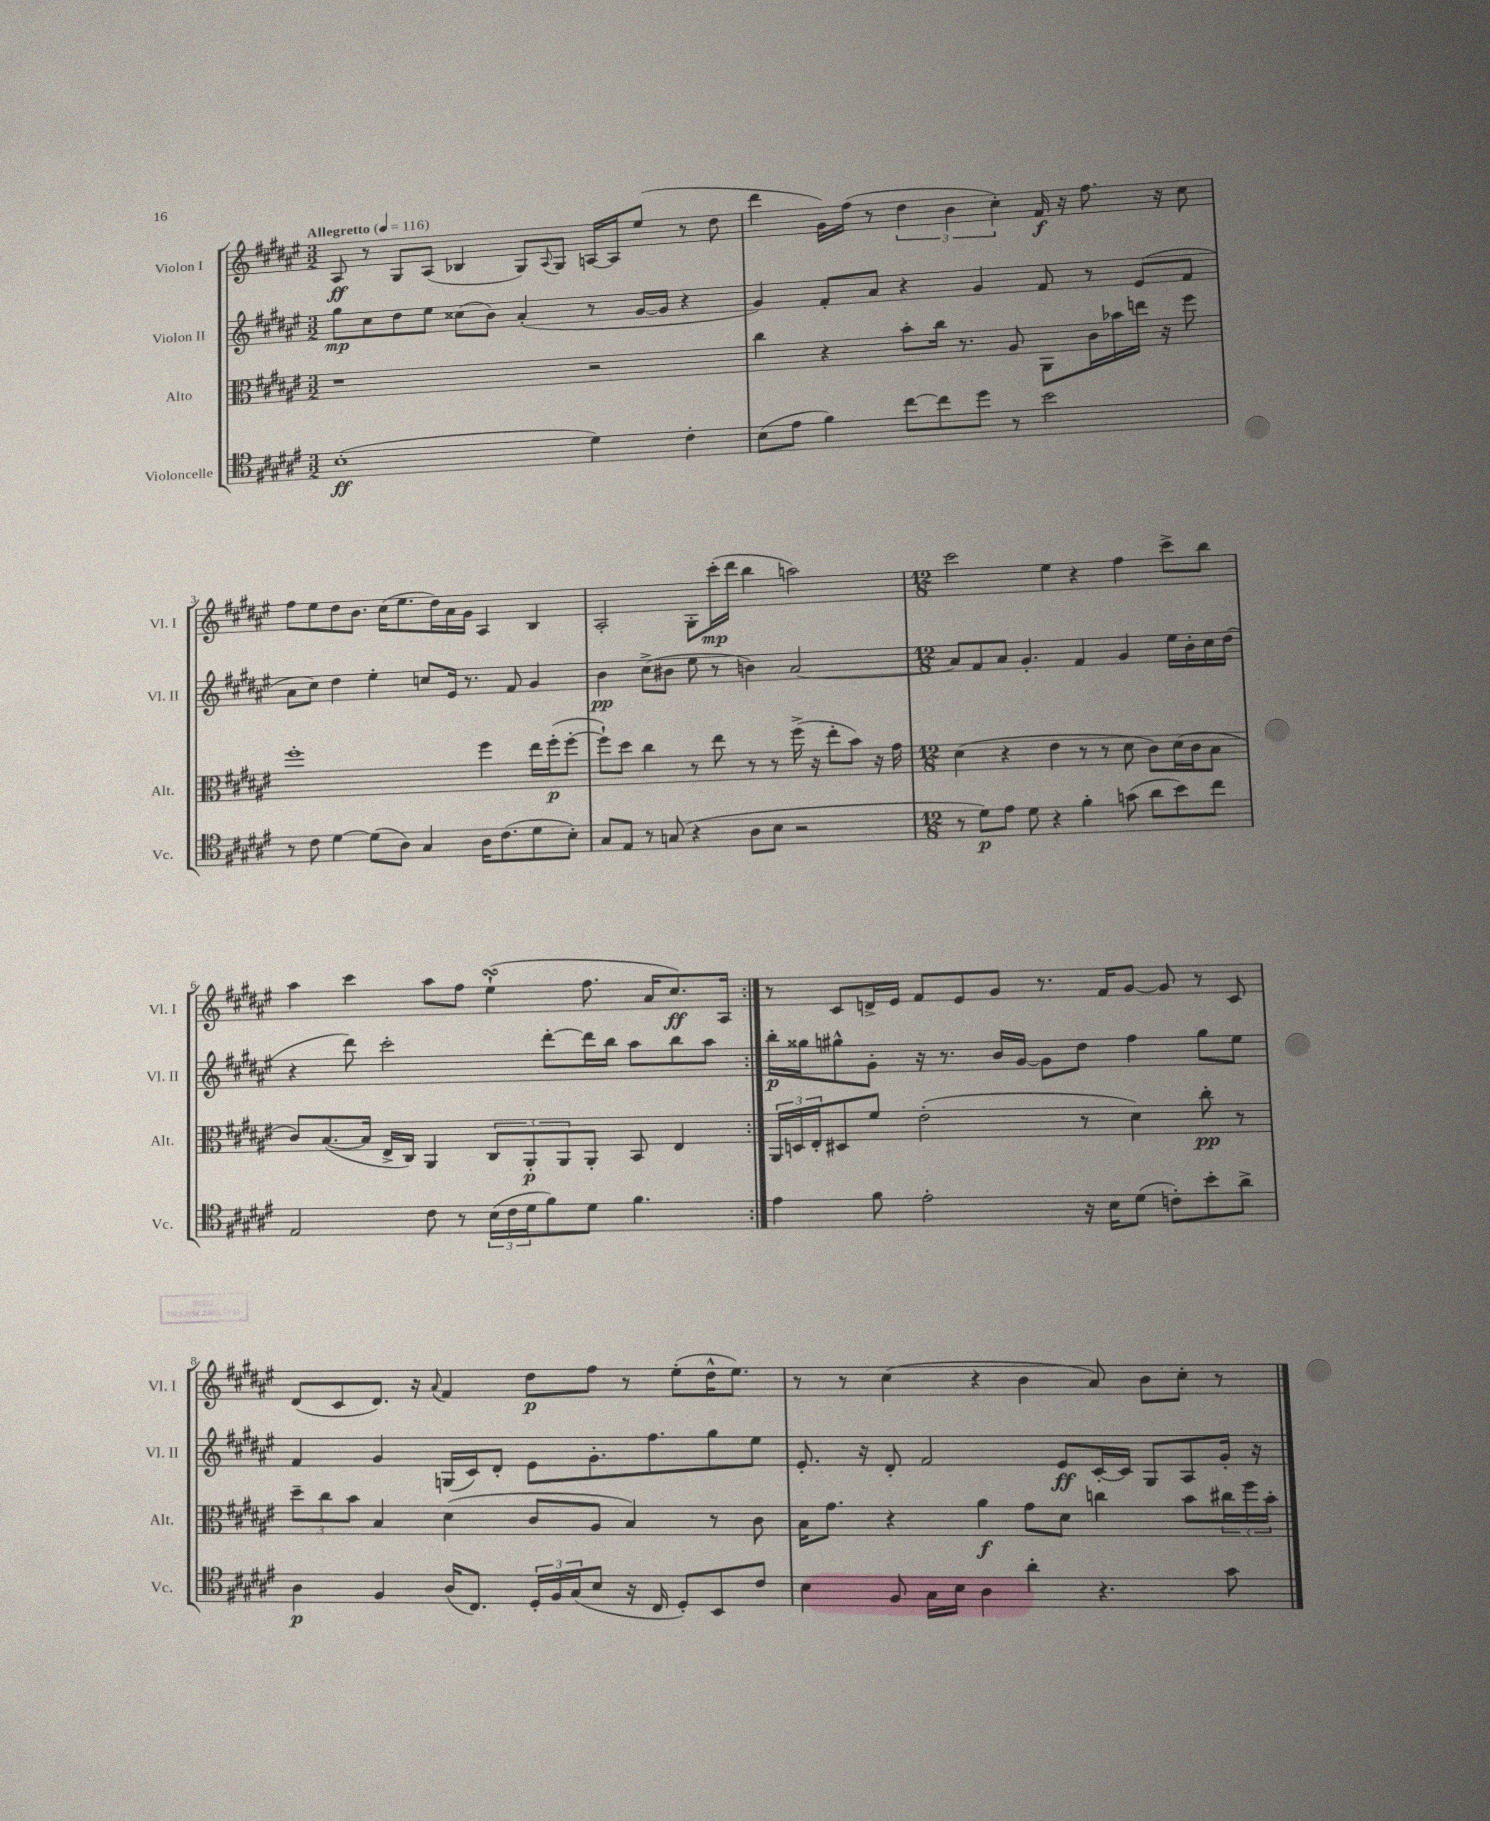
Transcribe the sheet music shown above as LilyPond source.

<<
\new StaffGroup <<
\new Staff = "s0" \with { instrumentName = "Violon I" shortInstrumentName = "Vl. I" } {
    \clef treble \key fis \major \numericTimeSignature \time 3/2 \tempo "Allegretto" 4 = 116
    \repeat volta 2 { ais8\ff r8 gis8 ais8( bes4 gis8) \appoggiatura { ais8 } gis8 a16~ a16 eis''8( r8 dis''8 |
    dis'''4 gis'16) fis''16( r8 \tuplet 3/2 { dis''4 b'4 cis''4-.) } fis'16\f r16 fis''8. r16 cis''8 |
    fis''8 eis''8 dis''8 b'8. cis''16( eis''8. dis''16) ais'16 gis'16 ais4 b4 |
    ais2-. gis8-. cis'''16-.\mp( dis'''16 b''4 a''2) |
    \numericTimeSignature \time 12/8 cis'''2 eis''4 r4 fis''4 cis'''8-> b''8 |
    ais''4 cis'''4 ais''8 fis''8 eis''4-!\turn( fis''8. ais'16 cis''8.\ff) ais16 | }
    r8 cis'8 d'16-> eis'16 fis'8 eis'8 gis'8 r8. fis'16 gis'8~ gis'8 r8 cis'8 |
    dis'8( cis'8 dis'8.) r16 \appoggiatura { ais'8 } fis'4 dis''8\p fis''8 r8 eis''8-.( dis''16-^ eis''8.) |
    r8 r8 cis''4( r4 b'4 ais'8) b'8 cis''8-. r8 \bar "|." |
}
\new Staff = "s1" \with { instrumentName = "Violon II" shortInstrumentName = "Vl. II" } {
    \clef treble \key fis \major \numericTimeSignature \time 3/2
    \repeat volta 2 { gis''8\mp cis''8 dis''8 eis''8 cisis''8( b'8) ais'4-.( r8 gis'16~ gis'16 r4 |
    gis'4) fis'8-. ais'8 r4 gis'4 fis'8 r8 eis'8( fis'8 |
    ais'8 cis''8) dis''4 eis''4-. c''8 eis'16 r8. fis'8 gis'4 |
    b'4\pp cis''8->( bis'8 eis''8 r8 b'4) ais'2~ |
    \numericTimeSignature \time 12/8 ais'8 fis'8 ais'8 gis'4.-. fis'4 gis'4 eis''16 b'16-. cis''16 dis''16( |
    r4 dis'''8) cis'''2-. dis'''8~-. dis'''16 b''16 ais''8 b''8 ais''8 | }
    b''16-.\p gisis''16 gis''8-^ gis'8-. r16 r8. b'16 gis'16~ gis'8 dis''8 fis''4 gis''8 eis''8 |
    fis'4 gis'4 g16( cis'16) dis'8-. eis'8 gis'8.-. fis''8. gis''8 eis''8 |
    eis'8.-. r16 dis'8-. fis'2 eis'8\ff cis'16~-. cis'16 gis8 ais8 gis'16-. r16 \bar "|." |
}
\new Staff = "s2" \with { instrumentName = "Alto" shortInstrumentName = "Alt." } {
    \clef alto \key fis \major \numericTimeSignature \time 3/2
    \repeat volta 2 { r1 r2 |
    cis''4 r4 b'8-. cis''16 r8. ais8 ais,8 cis'16 bes'16 e''16 r16 fis''8 |
    fis''1-. fis''4 eis''16 fis''16-.\p( fis''8~-. |
    fis''8-!) dis''8 cis''4 r8 eis''8 r8 r8 fis''16->( r16 eis''8-. b'8) r16 gis'16 |
    \numericTimeSignature \time 12/8 dis'4( r4 eis'4 r8 r8 dis'8 cis'8) dis'16( cis'16 b8 |
    cis'8) b8.~( b16 eis16-> cis16) ais,4 \tuplet 3/2 { cis8 ais,8-.\p ais,8 } ais,8-. b,8 eis4 | }
    \tuplet 3/2 { ais,16 d16 eis16-. } dis8 fis'8 eis'2-.( r8 dis'4) cis''8-.\pp r8 |
    \tuplet 3/2 { dis''8-- cis''8 b'8 } b4 dis'4( cis'8 ais8 b4) r8 cis'8 |
    b16 gis'8. r4 ais'4\f gis'8 dis'8 c''4 b'8 \tuplet 3/2 { cis''16 fis''16 b'16-. } \bar "|." |
}
\new Staff = "s3" \with { instrumentName = "Violoncelle" shortInstrumentName = "Vc." } {
    \clef tenor \key fis \major \numericTimeSignature \time 3/2
    \repeat volta 2 { b1-.\ff( dis'4) cis'4-. |
    b8( eis'8 fis'4) cis''8~ cis''8 dis''8 r8 b'2 |
    r8 cis'8 dis'4~ dis'8( ais8) gis4 ais16 cis'8.( dis'8 b8-.) |
    gis8 eis8 r8 g8( r4 ais8 b8 r2 |
    \numericTimeSignature \time 12/8 r8 dis'8\p) eis'8 dis'8 r4 fis'4-. g'8( ais'8 b'8) cis''8 |
    eis2 cis'8 r8 \tuplet 3/2 { b16( cis'16 dis'16 } fis'8) dis'8 fis'4. | }
    eis'4 fis'8 eis'2-. r16 b16 dis'8( c'8-.) b'8-. ais'8-> |
    ais4\p fis4 ais16( cis8.) \tuplet 3/2 { dis16-. fis16 gis16( } b8 r16 cis16 dis8-.) b,8 cis'8 |
    b4 fis8 gis16 b16 ais4 ais'4-. r4. gis'8 \bar "|." |
}
>>
>>
